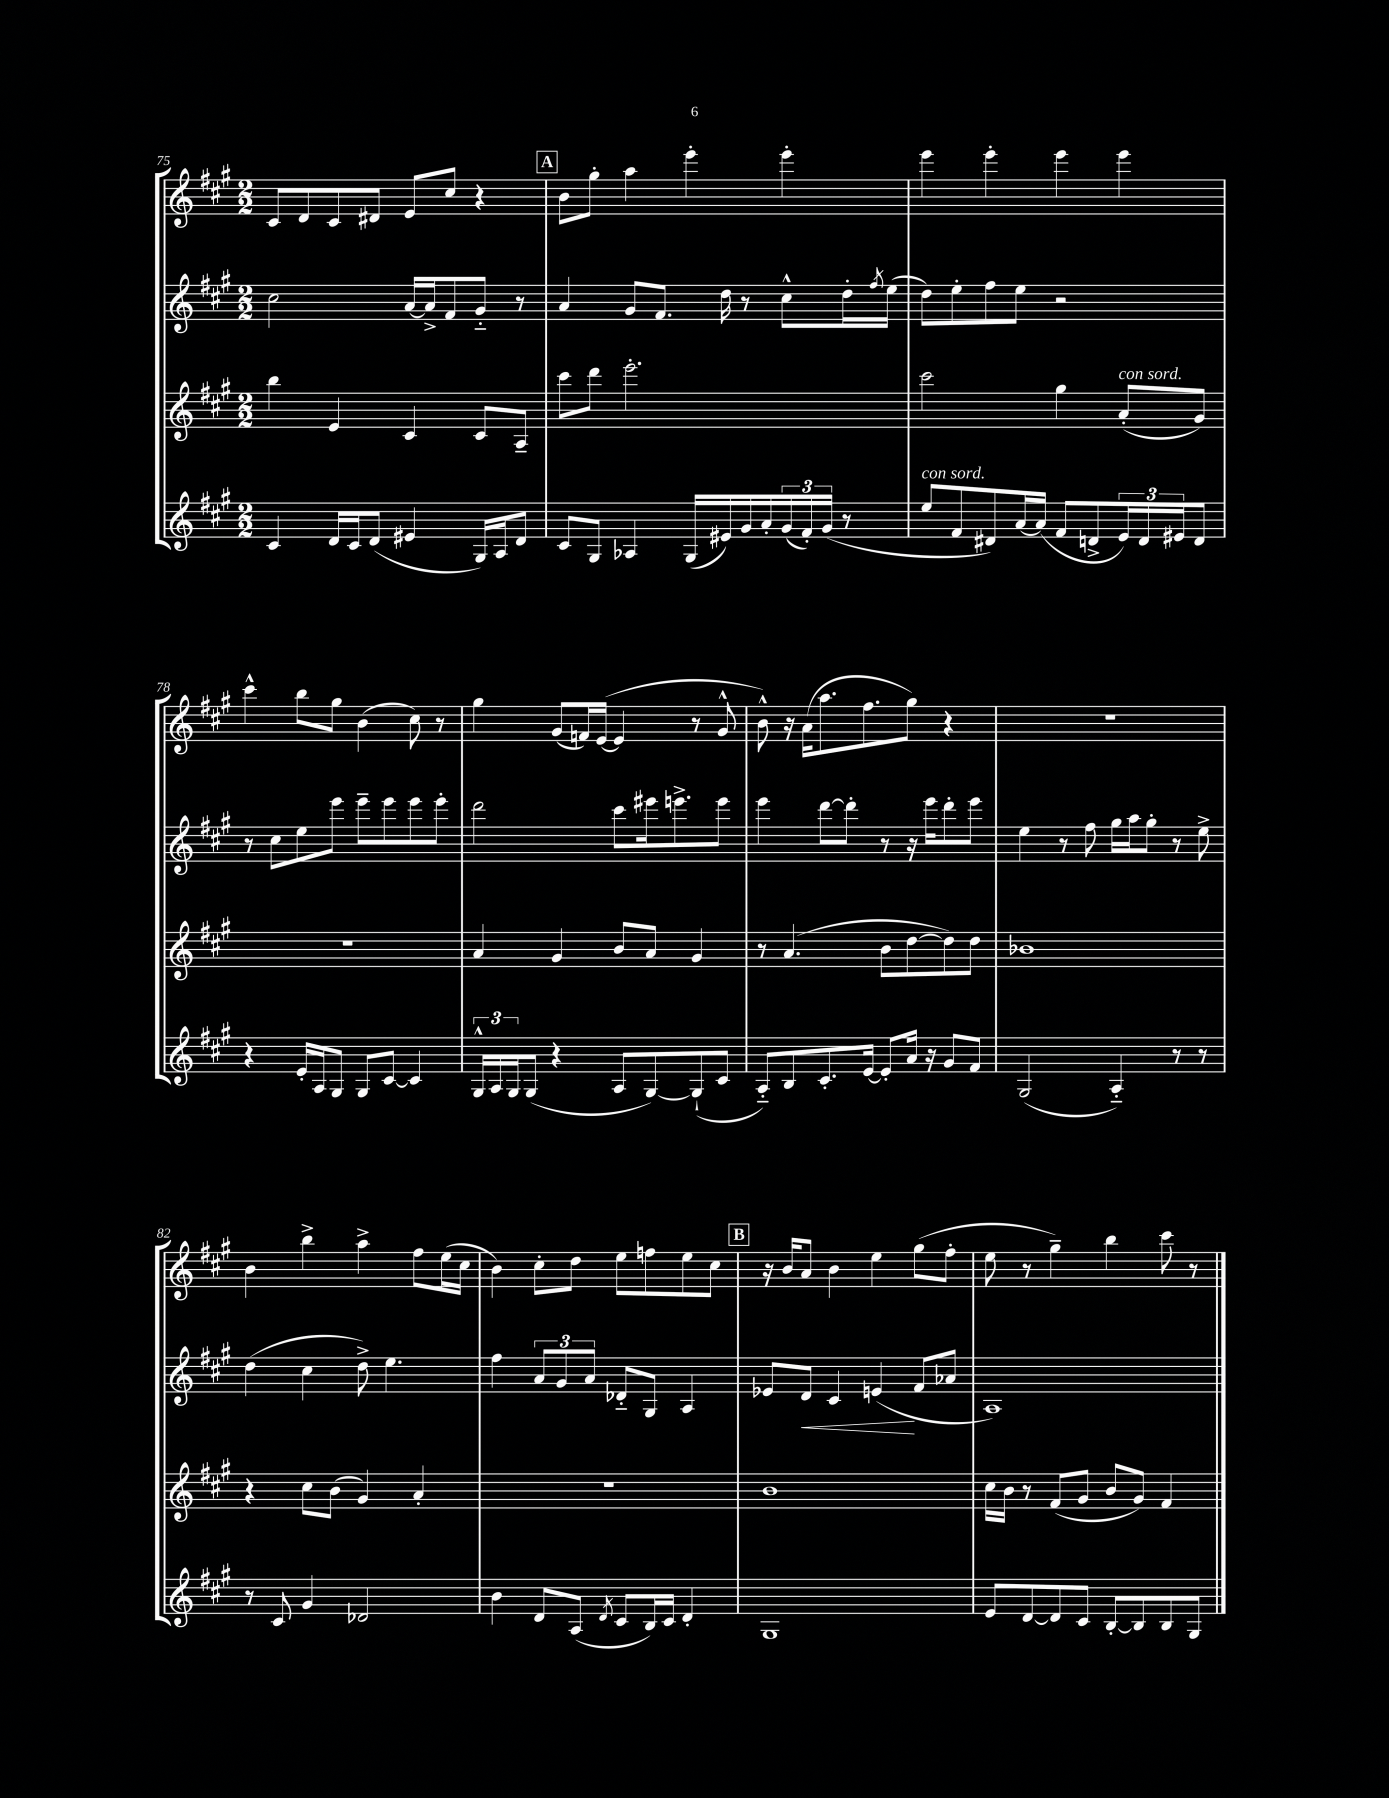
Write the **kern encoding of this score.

**kern	**kern	**kern	**kern
*staff4	*staff3	*staff2	*staff1
*clefG2	*clefG2	*clefG2	*clefG2
*k[f#c#g#]	*k[f#c#g#]	*k[f#c#g#]	*k[f#c#g#]
*M2/2	*M2/2	*M2/2	*M2/2
4c#	4bb	2cc#	8c#
.	.	.	8d
16d	4e	.	8c#
16c#	.	.	.
(8d	.	.	8d#
4e#	4c#	[16a	8e
.	.	16a^]	.
.	.	8f#	8cc#
16G#)	8c#	8g#'~	4r
16A	.	.	.
8d	8A~	8r	.
=	=	=	=
8c#	8ccc#	4a	8b
8G#	8ddd	.	8gg#'
4A-	2.eee'	8g#	4aa
.	.	8.f#	.
(16G#	.	.	4eee'
16e#)	.	16dd	.
16g#	.	8r	.
16a'	.	.	.
(24g#	.	8cc#^^	4eee'
24f#')	.	.	.
(24g#	.	.	.
8r	.	16dd'	.
.	.	8qff#	.
.	.	(16ee	.
=	=	=	=
8ee	2ccc#	8dd)	4eee
8f#	.	8ee'	.
8d#)	.	8ff#	4eee'
[16a	.	8ee	.
(16a]	.	.	.
8f#	4gg#	2r	4eee
8d^	.	.	.
24e)	(8a'	.	4eee
24d	.	.	.
24e#	.	.	.
8d	8g#)	.	.
=	=	=	=
4r	1r	8r	4ccc#^^
.	.	8cc#	.
16e'	.	8ee	8bb
16A	.	.	.
8G#	.	8eee	8gg#
8G#	.	8eee~	(4b
[8c#	.	8eee	.
4c#]	.	8eee	8cc#)
.	.	8eee'	8r
=	=	=	=
24G#^^	4a	2ddd	4gg#
24A	.	.	.
24G#	.	.	.
(8G#	.	.	.
4r	4g#	.	(8g#
.	.	.	16f)
.	.	.	([16e
8A	8b	8ccc#	4e]
[8G#)	8a	16eee#	.
.	.	8.eee^	.
(8G#`]	4g#	.	8r
8c#	.	8eee	8g#^^
=	=	=	=
8A'~)	8r	4eee	8b^^)
8B	(4.a	.	16r
.	.	.	(16a
8.c#'	.	[8ddd	8.aa
.	.	8ddd']	.
[16e	.	.	8.ff#
8e']	8b	8r	.
16a	[8dd	16r	8gg#)
16r	.	16eee	.
8g#	8dd])	8ddd'	4r
8f#	8dd	8eee	.
=	=	=	=
(2G#	1b-	4ee	1r
.	.	8r	.
.	.	8ff#	.
4A'~)	.	16gg#	.
.	.	16aa	.
.	.	8gg#'	.
8r	.	8r	.
8r	.	8ee^	.
=	=	=	=
8r	4r	(4dd	4b
8c#	.	.	.
4g#	8cc#	4cc#	4bb^
.	(8b	.	.
2d-	4g#)	8dd^)	4aa^
.	.	4.ee	.
.	4a'	.	8ff#
.	.	.	(16ee
.	.	.	16cc#
=	=	=	=
4b	1r	4ff#	4b)
8d	.	12a	8cc#'
.	.	12g#	.
(8A	.	.	8dd
.	.	12a	.
8qd	.	.	.
8c#	.	8d-'~	8ee
16B)	.	8G#	8ff
16c#	.	.	.
4d'	.	4A	8ee
.	.	.	8cc#
=	=	=	=
1G#	1b	8e-	16r
.	.	.	16b
.	.	8d	8a
.	.	4c#	4b
.	.	(4e	4ee
.	.	8f#	(8gg#
.	.	8a-	8ff#'
=	=	=	=
8e	16cc#	1A)	8ee
.	16b	.	.
[8d	8r	.	8r
8d]	(8f#	.	4gg#~)
8c#	8g#	.	.
[8B'	8b	.	4bb
8B]	8g#)	.	.
8B	4f#	.	8ccc#
8G#	.	.	8r
==	==	==	==
*-	*-	*-	*-
